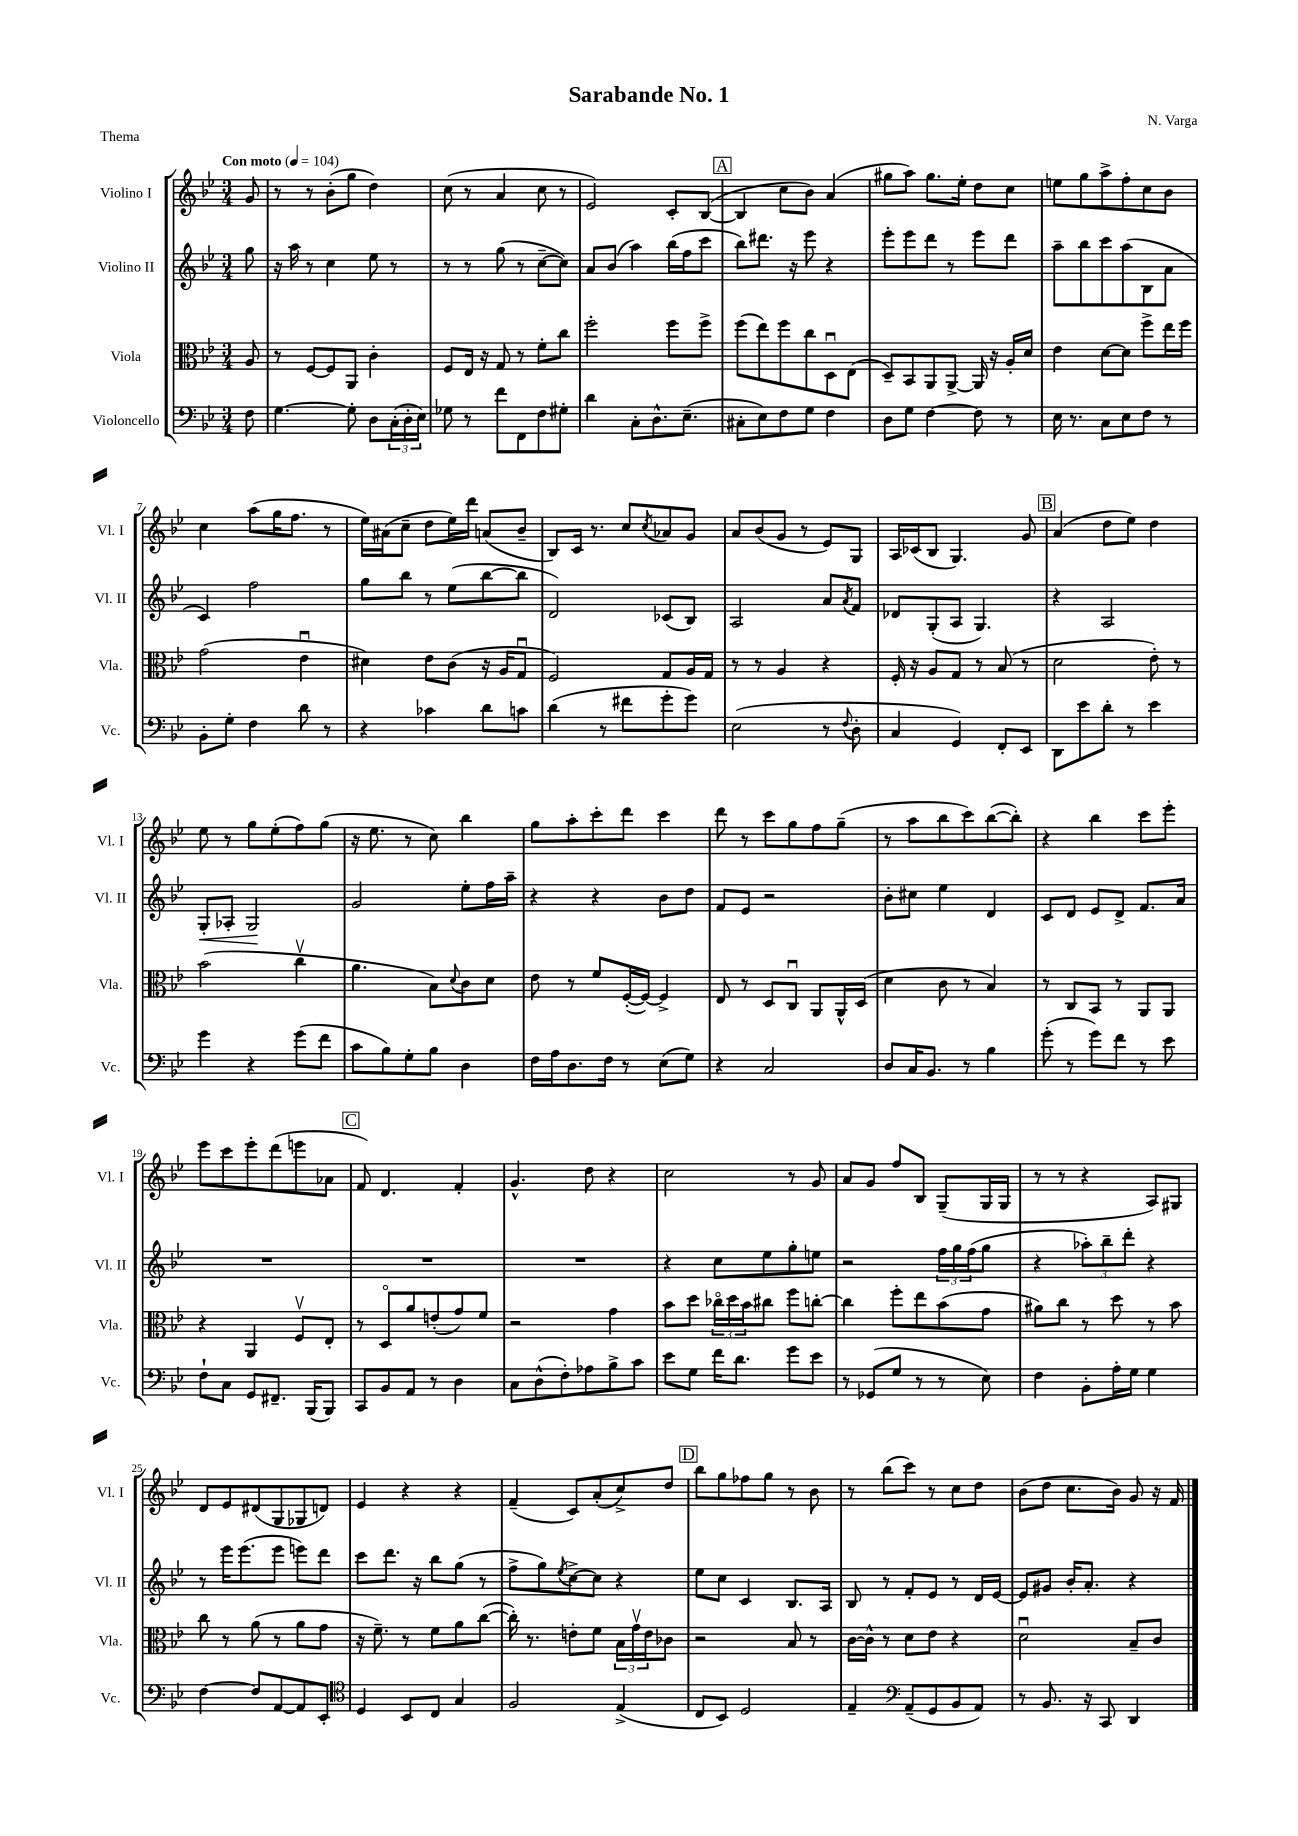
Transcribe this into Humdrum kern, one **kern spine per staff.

**kern	**kern	**kern	**kern
*staff4	*staff3	*staff2	*staff1
*clefF4	*clefC3	*clefG2	*clefG2
*k[b-e-]	*k[b-e-]	*k[b-e-]	*k[b-e-]
*M3/4	*M3/4	*M3/4	*M3/4
*MM104	*MM104	*MM104	*MM104
8F	8A	8gg	8g
=	=	=	=
[4.G	8r	16r	8r
.	.	16aa	.
.	[8F	8r	8r
.	8F]	4cc	(8b-'
8G']	8AA	.	8gg
8D	4c'	8ee-	4dd)
(24C'	.	8r	.
24D'	.	.	.
24E-)	.	.	.
=	=	=	=
8G-	8F	8r	(8cc
8r	16E-	8r	8r
.	16r	.	.
8f	8G	(8gg	4a
8FF	8r	8r	.
8F	8f'	[8cc~	8cc
8G#'	8cc	8cc])	8r
=	=	=	=
4d	2ff'	8a	2e-)
.	.	(8b-	.
8C'	.	4aa)	.
8.D^^	.	.	.
.	8ff	(16bb-	8c'
(8.E-~	.	16ff	.
.	8ff^	8ccc	([8B-
=	=	=	=
8C#'	(8ff	8bb-)	4B-]
8E-)	8ee-)	8.ddd#	.
8F	8ff	.	8cc
.	.	16r	.
8G	8cc	8eee-	8b-)
4F	8Du	4r	(4a
.	(8E-	.	.
=	=	=	=
8D	8D~)	8eee-'	8gg#
8G	8BB-	8eee-	8aa)
[4F	8AA	8ddd	8.gg#
.	[8AA^	8r	.
.	.	.	16ee-'
8F]	16AA]	8eee-	8dd
.	16r	.	.
8r	16A'	8ddd	8cc
.	16d	.	.
=	=	=	=
16E-	4e-	8aa~	8ee
8.r	.	.	.
.	.	8bb-	8gg
8C	[8d	8ccc	8aa^
8E-	8d]	(8aa	8ff'
8F	8ff^	8B-	8cc
8r	16ee-	8a	8b-
.	16ff	.	.
=	=	=	=
8BB-'	(2g	4c)	4cc
8G'	.	.	.
4F	.	2ff	(8aa
.	.	.	16gg
.	.	.	8.ff
8d	4e-u	.	.
8r	.	.	8r
=	=	=	=
4r	4d#)	8gg	16ee-)
.	.	.	(16a#
.	.	8bb-	8cc~
4c-	8e-	8r	8dd
.	(8c	(8ee-	16ee-)
.	.	.	16ddd
8d	16r	[8bb-	(8a
.	16A	.	.
8c	8Gu	8bb-]	8b-~
=	=	=	=
(4d	2F)	2d)	8B-)
.	.	.	16c
.	.	.	8.r
8r	.	.	.
8f#	.	.	8cc
.	.	.	8qcc
8g'	8G	(8c-	8a-
8g)	16A	8B-)	8g
.	16G	.	.
=	=	=	=
(2E-	8r	2A	8a
.	8r	.	(8b-
.	4A	.	8g
.	.	.	8r
8r	4r	8a	8e-)
8qqF	.	8qa	.
8D'	.	8f	8G
=	=	=	=
4C	16F'	8d-	16A
.	16r	.	(16c-
.	8A	(8G'	8B-
4GG)	8G	8A	4.G)
.	8r	4.G)	.
8FF'	(8B-	.	.
8EE-	8r	.	8g
=	=	=	=
8DD	2d	4r	(4a
8e-	.	.	.
8d'	.	2A	8dd
8r	.	.	8ee-)
4e-	8e-')	.	4dd
.	8r	.	.
=	=	=	=
4g	(2b-	8G'	8ee-
.	.	8A-'	8r
4r	.	2G	8gg
.	.	.	(8ee-'
(8g	4ccv	.	8ff)
8f	.	.	(8gg
=	=	=	=
8c	4.a	2g	16r
.	.	.	8.ee-
8B-)	.	.	.
8G'	.	.	8r
8B-	8B-)	.	8cc)
.	8qqd	.	.
4D	8c	8ee-'	4bb-
.	8d	16ff	.
.	.	16aa~	.
=	=	=	=
16F	8e-	4r	8gg
16A	.	.	.
8.D	8r	.	8aa'
.	8f	4r	8ccc'
16F	.	.	.
8r	([16F'	.	8ddd
.	16F_)	.	.
(8E-	4F^]	8b-	4ccc
8G)	.	8dd	.
=	=	=	=
4r	8E-	8f	8ddd
.	8r	8e-	8r
2C	8D	2r	8ccc
.	8Cu	.	8gg
.	8AA	.	8ff
.	16AA^^	.	(8gg~
.	(16D	.	.
=	=	=	=
8D	4d	8b-'	8r
16C	.	8cc#	8aa
8.BB-	.	.	.
.	8c	4ee-	8bb-
8r	8r	.	8ccc)
4B-	4B-)	4d	([8bb-
.	.	.	8bb-'])
=	=	=	=
(8g'	8r	8c	4r
8r	8C	8d	.
8g)	8BB-	8e-	4bb-
8f	8r	8d^	.
8r	8AA	8.f	8ccc
8e-	8AA	.	8eee-'
.	.	16a	.
=	=	=	=
8F`	4r	2.r	8eee-
8C	.	.	8ccc
8GG	4AA	.	8eee-'
8.FF#~	.	.	(8ddd
.	8Fv	.	8eee
(16BBB-	.	.	.
8BBB-)	8E-'	.	8a-
=	=	=	=
8CC	8r	2.r	8f)
8BB-	8Do	.	4.d
8AA	8a	.	.
8r	(8e'	.	.
4D	8g)	.	4f'
.	8f	.	.
=	=	=	=
8C	2r	2.r	4.g^^
(8D^^	.	.	.
8F')	.	.	.
8A-	.	.	8dd
8B-^	4g	.	4r
8c	.	.	.
=	=	=	=
8e-	8b-	4r	2cc
8G	8dd	.	.
16f	24cc-o	8cc	.
.	24dd	.	.
8.d	.	.	.
.	24b-	.	.
.	8cc#	8ee-	.
8g	8ff	8gg'	8r
8e-	[8cc'	8ee	8g
=	=	=	=
8r	4cc]	2r	8a
(8GG-	.	.	8g
8G	8ff'	.	8ff
8r	8ee-	.	8B-
8r	(8b-	24ff	(8G~
.	.	24gg	.
.	.	(24ff	.
8E-)	8g	8gg	16G
.	.	.	16G
=	=	=	=
4F	8a#)	4r	8r
.	8cc	.	8r
8BB-'	8r	12aa-')	4r
.	.	12bb-~	.
16A'	8dd	.	.
.	.	12ddd'	.
16G	.	.	.
4G	8r	4r	8A)
.	8b-	.	8G#
=	=	=	=
[4F	8cc	8r	8d
.	8r	16eee-	8e-
.	.	(8.eee-	.
8F]	(8a	.	(8d#
[8AA	8r	8eee-	8G
8AA]	8a	8eee)	8G-
8EE-'	8g	8ddd	8d)
=	=	=	=
*clefC4	*	*	*
4D	16r	8ccc	4e-
.	8.f~)	.	.
.	.	8.ddd	.
8BB-	8r	.	4r
.	.	16r	.
8C	8f	8bb-	.
4G	8a	(8gg	4r
.	([8cc	8r	.
=	=	=	=
2F	16cc'])	8ff^	(4f~
.	8.r	.	.
.	.	8gg)	.
.	.	8qee-	.
.	8e'	[8cc^	8c)
.	8f	8cc]	(8a'
(4E-^	24B-	4r	8cc^)
.	24gv	.	.
.	24e	.	.
.	8c-	.	8dd
=	=	=	=
8C	2r	8ee-	8bb-
8BB-)	.	8cc	8gg
2D	.	4c	8ff-
.	.	.	8gg
.	8B-	8.B-	8r
.	8r	.	8b-
.	.	16A	.
=	=	=	=
4E-~	[16c	8B-	8r
.	16c^^]	.	.
.	8r	8r	(8bb-
*clefF4	*	*	*
(8AA~	8d	8f'	8ccc)
8GG	8e-	8e-	8r
8BB-	4r	8r	8cc
8AA)	.	16d	8dd
.	.	[16e-	.
=	=	=	=
8r	2du	8e-]	(8b-
8.BB-	.	8g#	8dd
.	.	16b-'	8.cc
16r	.	8.a'	.
8CC	.	.	.
.	.	.	16b-)
4DD	8B-~	4r	8g
.	8c	.	16r
.	.	.	16f
==	==	==	==
*-	*-	*-	*-
